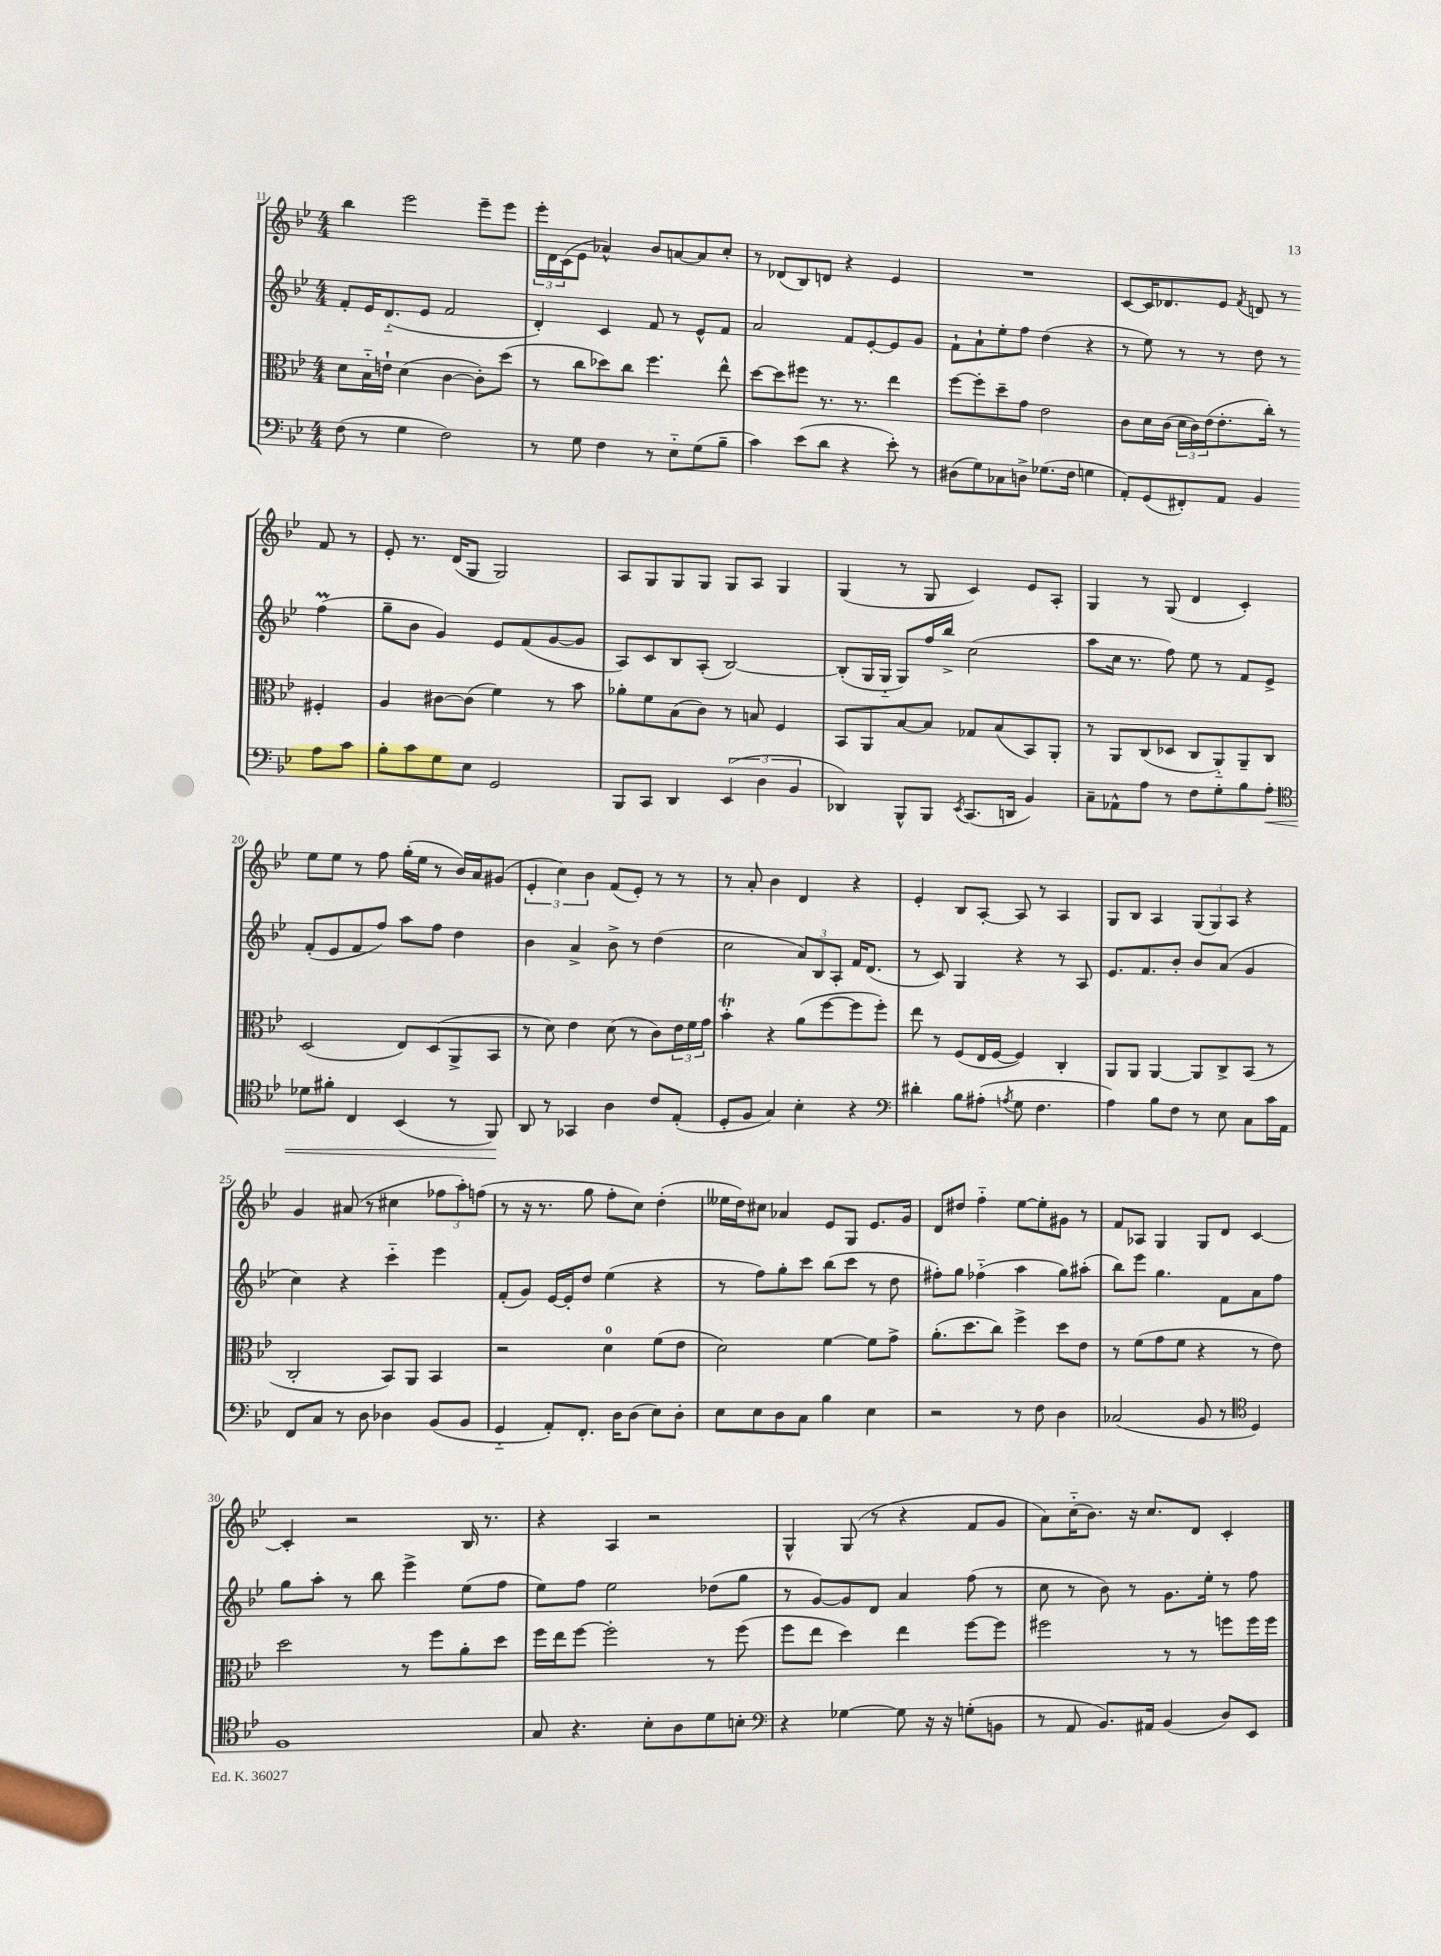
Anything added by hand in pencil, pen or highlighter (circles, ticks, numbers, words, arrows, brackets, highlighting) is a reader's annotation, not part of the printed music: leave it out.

**kern	**dynam	**kern	**kern	**kern
*part4	*part4	*part3	*part2	*part1
*staff4	*staff4	*staff3	*staff2	*staff1
*clefF4	*	*clefC3	*clefG2	*clefG2
*k[b-e-]	*	*k[b-e-]	*k[b-e-]	*k[b-e-]
*M4/4	*	*M4/4	*M4/4	*M4/4
=11	=11	=11	=11	=11
(8F\	.	8d\L	8f'/L	4bb-\
8r	.	16B-\L	16e-/K	.
.	.	16en`\JJ	(8.d/	.
4G\	.	(4d\	.	2eee-\
.	.	.	8e-/J	.
2F\)	.	[4c\	2f/	.
.	.	8c'\L])	.	8eee-~\L
.	.	(8dd\J	.	8eee-\J
=12	=12	=12	=12	=12
8r	.	8r	4d'/)	24eee-'\LL
.	.	.	.	24d\
.	.	.	.	(24c\J
8G\	.	8cc\L	.	8e-\J
4F\	.	8dd-X\)	4c/	4a-X^^/)
.	.	8cc\J	.	.
8r	.	4.ff\	8f/	8b-/L
8E-\L	.	.	8r	[8an/
(8G\	.	.	8e-^^/L	8a/]
8B-~\J	.	8ee-^^\	8f/J	8cc'/J
=13	=13	=13	=13	=13
4c\)	.	[8dd\L	2a/	8r
.	.	8dd\]	.	(8d-X/L
(8e-\L	.	8ff#X\J	.	8B-/)
8d\J	.	8.r	.	8dn/J
4r	.	.	8f/L	4r
.	.	8.r	.	.
.	.	.	[8e-'/	.
8e-'\)	.	4ee-\	8e-/]	4e-/
8r	.	.	8g/J	.
=14	=14	=14	=14	=14
(8D#X\L	.	[8ff\L	8f`\L	1r
8G\)	.	8ff'\]	8a`\	.
8C-X\	.	8dd~\	8ee-'\	.
8Dn^\J	.	8g\J	8ff\J	.
(8.G-X\L	.	2e-\	(4dd\	.
16F\Jk	.	.	.	.
4Gn\	.	.	4r	.
=15	=15	=15	=15	=15
8AA'/L)	.	8c\L	8r	[8c/L
(8GG/	.	16d\L	8ee-\)	16c/K]
.	.	(16c\JJ	.	8.d-X/
8FF#X'/)	.	24d\LL	8r	.
.	.	24c\)	.	.
.	.	(24e-\J	.	.
8AA/J	.	8.e-'\	8r	8e-/J
.	.	.	.	8qf/
4BB-/	.	.	8dd\	8dn/
.	.	16cc'\Jk)	.	.
.	.	8r	8r	8r
8A\L	.	4F#X'/	(4ffM\	8f/
8c\J	.	.	.	8r
!!LO:LB:g=z
=16	=16	=16	=16	=16
8B-'\L	.	4A/	8gg~\L	8e-'/
8c\	.	.	8b-\J	8.r
8G\	.	[8c#X\L	4g/)	.
.	.	.	.	(16d/KL
8E-\J	.	(8c#\J]	.	8G/J
2GG/	.	4f\)	8e-/L	2G/)
.	.	.	(8f/	.
.	.	8r	[8g/	.
.	.	8b-\	8g/J]	.
=17	=17	=17	=17	=17
8BBB-/L	.	8a-X'\L	8A/L)	8A/L
8CC/J	.	8f\	8c/	8G/
4DD/	.	(8B-\	8B-/	8G/
.	.	8c\J)	(8A'/J	8G/J
(6EE-/	.	8r	[2B-/)	8G/L
.	.	8Bn/	.	8A/J
6D\	.	.	.	.
.	.	4F/	.	4G/
6BB-/	.	.	.	.
=18	=18	=18	=18	=18
4DD-X/)	.	8BB-/L	(8B-'/L]	(4G/
.	.	8AA/	16G/L	.
.	.	.	16G/JJ	.
8BBB-^^/L	.	[8B-/	8G/L)	8r
8BBB-/J	.	8B-/J]	16ff/L	8G/
.	.	.	16bb-^/JJ	.
8qEE-/	.	.	.	.
(8.CC/L	.	8G-X/L	(2cc\	4c/)
.	.	(8B-/	.	.
16DDn/Jk	.	.	.	.
4BB-/)	.	8BB-/)	.	8e-/L
.	.	8AA'/J	.	8A'/J
=19	=19	=19	=19	=19
8C~\L	.	8r	8aa\L	4G/
8AA-X^^\	.	8AA/L	16cc\Jk	.
.	.	.	8.r	.
8A\J	.	(8C/	.	8r
8r	.	8D-X/J	8ff\)	(8G/
8F\L	.	8C/L	8ee-\	4d/
8G'\	.	8AA/)	8r	.
8B-\	.	8AA~/	8f/L	4c'/)
!	!LO:HP:b	!	!	!
8A'\J	<	8C/J	8e-^/J	.
!!LO:LB:g=z
=20	=20	=20	=20	=20
*clefC4	*	*	*	*
8d-X\L	.	(2D/	(8f'/L	8ee-\L
8f#X'\J	.	.	8e-/	8ee-\J
4C/	.	.	8f/	8r
.	.	.	8ff/J)	8ff\
(4BB-/	.	8E-/L)	8aa\L	(16gg'\LL
.	.	.	.	16ee-\JJ
.	.	(8D/	8ff\J	8r
8r	.	8AA^/	4dd\	16b-/LL)
.	.	.	.	16a/J
8FF/)	.	8BB-/J	.	(8g#X/J
.	[	.	.	.
=21	=21	=21	=21	=21
8AA/	.	8r	4b-\	6e-'/
8r	.	8d\)	.	.
.	.	.	.	6cc\)
4GG-X/	.	4e-\	4a^/	.
.	.	.	.	6b-\
4A\	.	(8d\	8b-^\	(8f/L
.	.	8r	8r	8e-'/J)
8c/L	.	8c\L)	(4dd\	8r
(8E-'/J	.	24e-\L	.	8r
.	.	24f\	.	.
.	.	24g\JJ	.	.
=22	=22	=22	=22	=22
8D'/L	.	4b-T'\	2cc\	8r
8F/J	.	.	.	8a'/
4G/)	.	4r	.	4b-\
4B-'\	.	(8a\L	12a/L)	4d/
.	.	.	12B-/	.
.	.	[8ff\	.	.
.	.	.	12A'/J	.
4r	.	8ff\]	16f/KL	4r
.	.	.	(8.d/J	.
.	.	8ff'\J)	.	.
=23	=23	=23	=23	=23
*clefF4	*	*	*	*
4d#X'\	.	8ee-\	8r	4e-'/
.	.	8r	8c/)	.
8B-\L	.	(8F/L	4G/	8B-/L
(8A#X'\J	.	16E-/L	.	[8A'/J
.	.	[16F/JJ	.	.
8qAn/	.	.	.	.
8G\	.	4F/])	4r	8A/]
4.F\	.	.	.	8r
.	.	4C'/	8r	4A/
.	.	.	8A/	.
=24	=24	=24	=24	=24
4A\)	.	8AA/L	8.e-/L	8G/L
.	.	8AA/J	.	8B-/J
.	.	.	8.f/	.
8B-\L	.	[4AA/	.	4A/
8F\J	.	.	8b-'/J	.
8r	.	8AA/L]	8b-/L	(12G/L
.	.	.	.	12G/)
8E-\	.	8C^/	(8a/J	.
.	.	.	.	12A/J
8C\L	.	(8BB-/J	4g/	4r
16c\L	.	8r	.	.
16AA\JJ	.	.	.	.
!!LO:LB:g=z
=25	=25	=25	=25	=25
8FF/L	.	2C'/	4cc\)	4g/
8C/J	.	.	.	.
8r	.	.	4r	(8a#X/
8D\	.	.	.	8r
4D-X\	.	8BB-/L)	4ccc\	4cc#X\
.	.	8AA/J	.	.
(8BB-/L	.	4BB-/	4eee-\	12ff-X\L
.	.	.	.	12aa'\)
8BB-/J	.	.	.	.
.	.	.	.	(12ffn\J
=26	=26	=26	=26	=26
4GG/	.	2r	(8f'/L	8r
.	.	.	8g/J)	16r
.	.	.	.	8.r
8AA'/L)	.	.	[16e-/LL	.
.	.	.	16e-'/J]	.
8.FF'/J	.	.	8dd/J	8gg\
.	.	4d\	(4ee-\	8ff'\L
16D\KL	.	.	.	.
(8D\J	.	.	.	8cc\J)
8E-\L)	.	(8f\L	4r	(4dd'\
8D'\J	.	8e-\J	.	.
=27	=27	=27	=27	=27
8E-\L	.	2d\)	8r	16ee--X\LL
.	.	.	.	16dd\J)
8E-\	.	.	8ff\L)	8cc#X\J
8D\	.	.	8gg'\	4a-X/
8C\J	.	.	8ccc\J	.
4B-\	.	[4f\	(8bb-\L	8e-/L
.	.	.	8ccc\J	8G/J
4E-\	.	8f\L]	8r	8.e-/L
.	.	8g^\J	8dd\	.
.	.	.	.	16g/Jk
=28	=28	=28	=28	=28
2r	.	(8.a'\L	8ff#X'\L)	8d/L
.	.	.	8gg\J	8dd#X/J
.	.	8.dd\	.	.
.	.	.	(4ff-X\	4ff\
.	.	8cc\J)	.	.
8r	.	4ff^\	4aa\	[8ee-\L
8F\	.	.	.	8ee-'\]
4D\	.	8dd\L	8gg\L)	8g#X\J
.	.	8e-\J	(8aa#X'\J	8r
=29	=29	=29	=29	=29
(2C-X/	.	8r	8bb-\L)	8f/L
.	.	(8f\L	8eee-\J	8A-X/J
.	.	8g\	4.gg\	4G/
.	.	8f\J	.	.
8BB-/	.	4r	.	8G/L
8r	.	.	8f\L	8d/J
*clefC4	*	*	*	*
4D/)	.	8r	8a\	[4c/
.	.	8e-\)	8ff\J	.
!!LO:LB:g=z
=30	=30	=30	=30	=30
1F	.	2dd\	8gg\L	4c'/]
.	.	.	8aa'\J	.
.	.	.	8r	2r
.	.	.	8bb-\	.
.	.	8r	4eee-^\	.
.	.	8ff\L	.	.
.	.	8a'\	(8ee-\L	16B-/
.	.	.	.	8.r
.	.	8dd\J	8ff\J	.
=31	=31	=31	=31	=31
8G/	.	16ff\LL	8ee-\L)	4r
.	.	16ee-\J	.	.
4.r	.	[8ff\J	8ff\J	.
.	.	2ff'\]	2ee-\	4A/
8B-'\L	.	.	.	2r
8A\	.	.	.	.
8d\	.	8r	(8dd-X\L	.
8Bn'\J	.	(8ff\	8gg\J	.
=32	=32	=32	=32	=32
*clefF4	*	*	*	*
4r	.	8ff\L	8r	4G^^/
.	.	8ee-\J	[8g/L)	.
[4G-X\	.	4dd\)	8g/]	(8G/
.	.	.	8d/J	8r
8G-\]	.	4ee-\	4a/	4r
16r	.	.	.	.
16r	.	.	.	.
(8Gn'\L	.	[8ff\L	(8ff\	8f/L
8BBn\J	.	8ff\J]	8r	8g/J
=33	=33	=33	=33	=33
8r	.	2ff#X\	8cc\	8a\L)
8AA/	.	.	8r	(16cc\K
.	.	.	.	8.b-\J)
8.BB-/L)	.	.	8b-\)	.
.	.	.	8r	16r
16AA#X/Jk	.	.	.	8.cc/L
(4BB-/	.	8r	8.g\L	.
.	.	8r	.	8d/J
.	.	.	16ee-'\Jk	.
8D/L)	.	8ffn\L	8r	4c'/
8EE-/J	.	16ff\L	8ff\	.
.	.	16ff\JJ	.	.
==	==	==	==	==
*-	*-	*-	*-	*-
